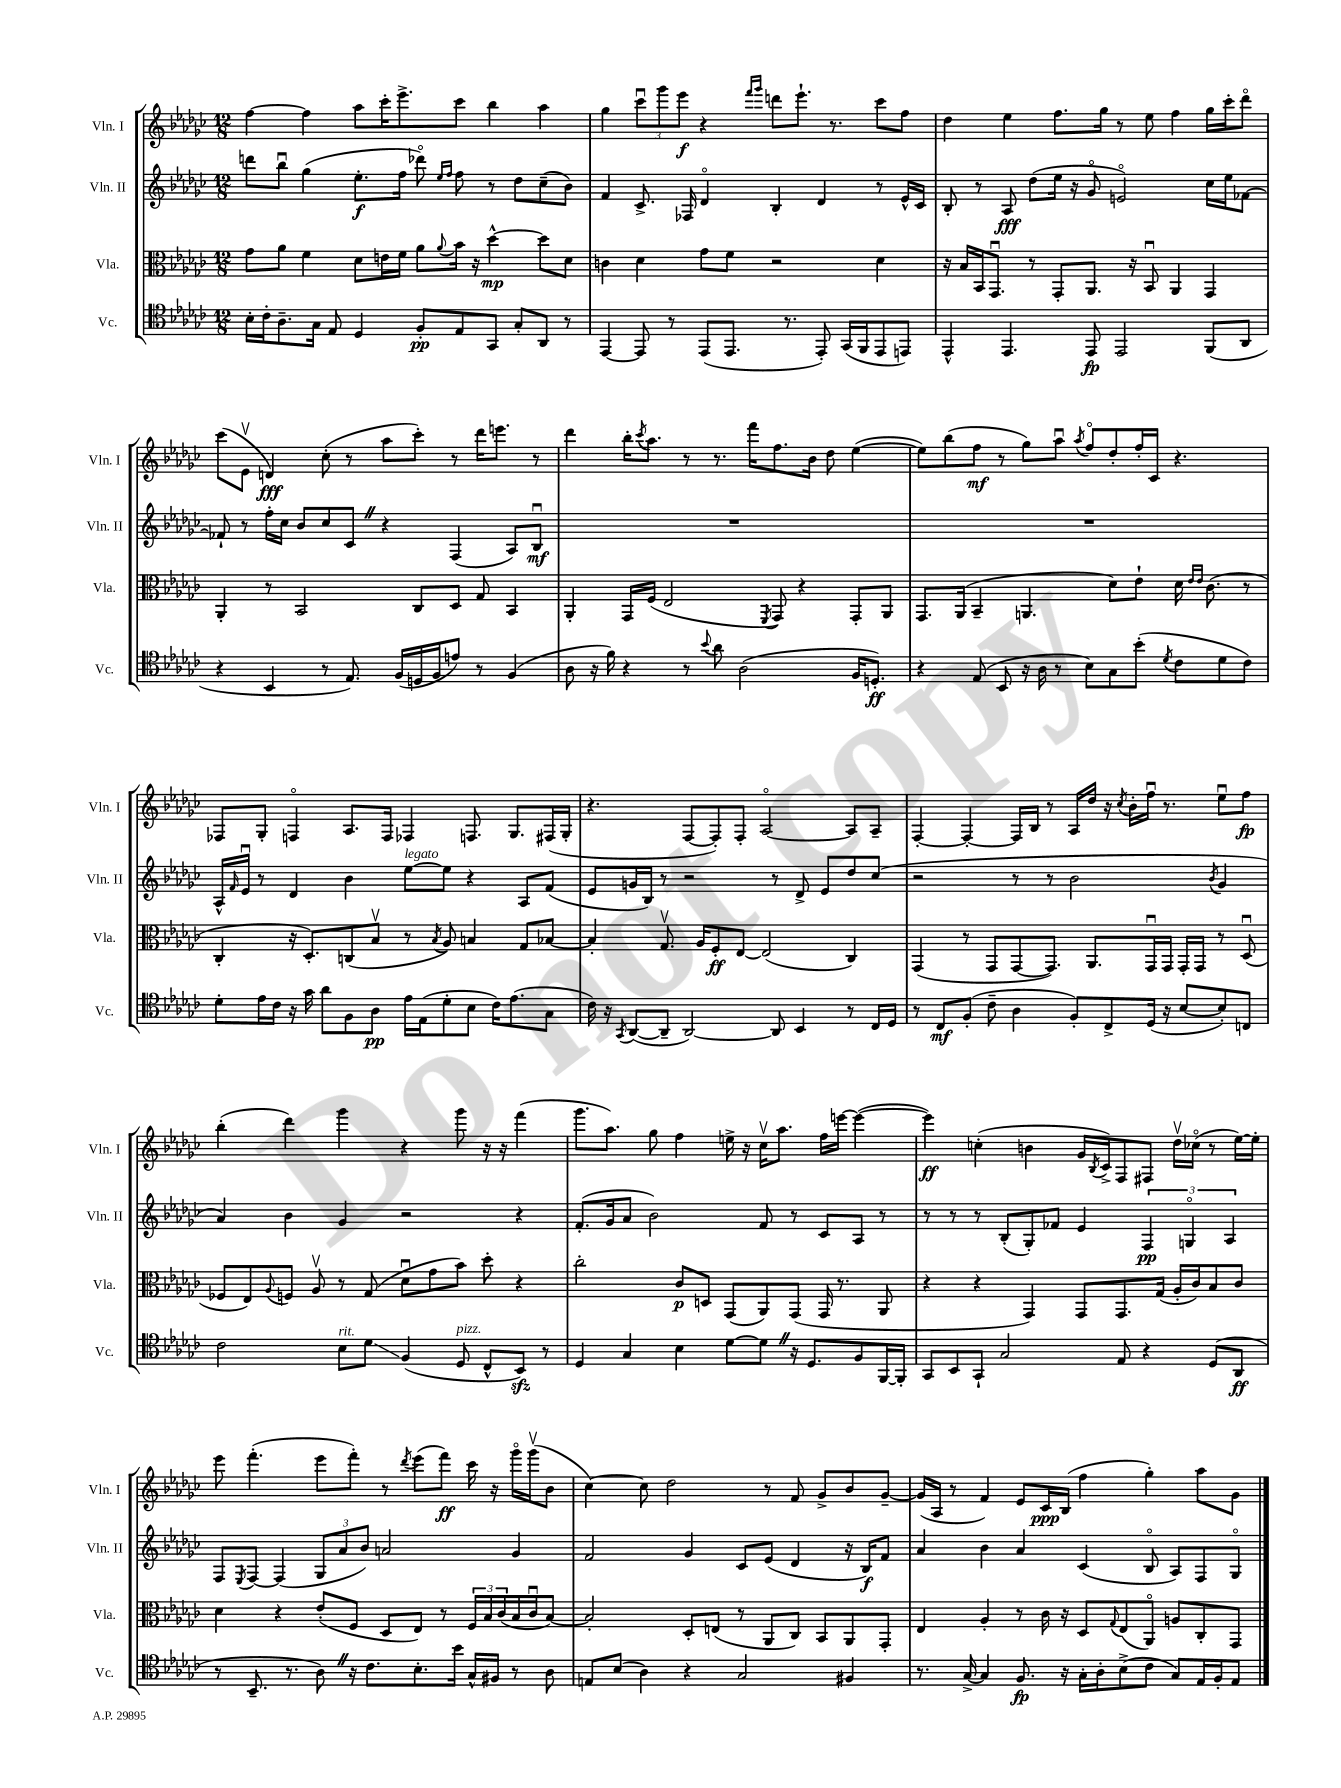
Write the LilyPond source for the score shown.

<<
\new StaffGroup <<
\new Staff = "s0" \with { instrumentName = "Vln. I" shortInstrumentName = "Vln. I" } {
    \clef treble \key ges \major \numericTimeSignature \time 12/8
    f''4~ f''4 aes''8 ces'''16-. ees'''8.-> ces'''8 bes''4 aes''4 |
    ges''4 \tuplet 3/2 { ces'''8\downbow ges'''8 ees'''8\f } r4 \grace { f'''16 ges'''16 } d'''8 ees'''8.-! r8. ces'''8 f''8 |
    des''4 ees''4 f''8. ges''16 r8 ees''8 f''4 ges''16 ces'''16-. des'''8\flageolet |
    ces'''8( ees'8\upbow d'4\fff) ces''8-.( r8 aes''8 ces'''8-.) r8 des'''16 e'''8. r8 |
    des'''4 bes''16-. \acciaccatura { ces'''8 } aes''8. r8 r8. f'''16 f''8. bes'16 des''8 ees''4~( |
    ees''8) bes''8( f''8\mf r8 ges''8) aes''8\downbow \acciaccatura { aes''8 } f''8\flageolet des''8-. f''16-. ces'16 r4. |
    fes8 ges8-. f4\flageolet aes8. f16 fes4 f8. ges8. fis16( ges16-. |
    r4. f8~ f8-.) f8-. aes2~\flageolet aes8 aes8-- |
    f4~-. f4~-. f16 bes16 r8 aes16 des''16 r16 \acciaccatura { ces''8 } bes'16-. f''16\downbow r8. ees''8\downbow f''8\fp |
    bes''4-.( des'''4) ges'''4 r4 ges'''8 r16 r16 f'''4( |
    ges'''8. aes''8.) ges''8 f''4 e''16-> r16 ces''16\upbow aes''8. f''16 e'''16~ e'''4~( |
    e'''4\ff) c''4-.( b'4 ges'16 \acciaccatura { bes8 } ces'16->) f8 fis8 des''16\upbow ces''16\flageolet( r8 ees''16~) ees''16-. |
    ees'''8 f'''4.-.( ees'''8 f'''8-.) r8 \acciaccatura { des'''8 } ees'''8( f'''8\ff) ces'''16 r16 ges'''16\flageolet ges'''16\upbow( bes'8 |
    ces''4~) ces''8 des''2 r8 f'8 ges'8-> bes'8 ges'8~-- |
    ges'16( aes16 r8 f'4) ees'8 ces'16\ppp bes16( f''4 ges''4-.) aes''8 ges'8 \bar "|." |
}
\new Staff = "s1" \with { instrumentName = "Vln. II" shortInstrumentName = "Vln. II" } {
    \clef treble \key ges \major \numericTimeSignature \time 12/8
    d'''8 bes''8\downbow ges''4( ees''8.-.\f f''16 des'''8\flageolet) \grace { ees''16 f''16 } f''8 r8 des''8 ces''8--( bes'8) |
    f'4 ces'8.-> fes16 des'4\flageolet bes4-. des'4 r8 ees'16-^ ces'16 |
    bes8-. r8 aes8\fff des''8( ees''16 r16 ges'8\flageolet e'2\flageolet) ces''16 ees''16 fes'8~ |
    fes'8-! r8 f''16-. ces''16 bes'8 ces''8 ces'8 \once \override BreathingSign.text = \markup { \musicglyph "scripts.caesura.straight" } \breathe r4 f4( aes8) bes8\downbow\mf |
    R1. |
    R1. |
    aes16-^ \grace { f'16 } ees'16\downbow r8 des'4 bes'4 ees''8~^\markup { \italic "legato" } ees''8 r4 aes8 f'8( |
    ees'8 g'16 bes16) r8 r2 r8 des'8-> ees'8 des''8 ces''8( |
    r2 r8 r8 bes'2 \acciaccatura { bes'8 } ges'4 |
    aes'4) bes'4 ges'4 r2 r4 |
    f'8.-.( ges'16 aes'8 bes'2) f'8 r8 ces'8 aes8 r8 |
    r8 r8 r8 bes8-.( ges8-.) fes'8 ees'4 \tuplet 3/2 { f4\pp g4\flageolet aes4 } |
    f8 \acciaccatura { ees8 } f8~ f4( \tuplet 3/2 { ges8 aes'8 bes'8) } a'2 ges'4 |
    f'2 ges'4 ces'8 ees'8( des'4 r16 bes16\f) f'8 |
    aes'4 bes'4 aes'4 ces'4( bes8\flageolet aes8) f8 ges8\flageolet \bar "|." |
}
\new Staff = "s2" \with { instrumentName = "Vla." shortInstrumentName = "Vla." } {
    \clef alto \key ges \major \numericTimeSignature \time 12/8
    ges'8 aes'8 f'4 des'8 e'16 f'16 aes'8 \appoggiatura { aes'8 } bes'16 r16 des''4~-^\mp des''8 des'8 |
    c'4 des'4 ges'8 f'8 r2 des'4 |
    r16 bes16 bes,16 ges,8.\downbow r8 ges,8-. aes,8. r16 bes,8\downbow aes,4 ges,4 |
    aes,4-. r8 bes,2 ces8 des8 ges8 bes,4 |
    aes,4-. ges,16 f16( ees2 \acciaccatura { f,8 } ges,8) r4 ges,8-. aes,8 |
    ges,8. aes,16( bes,4-- a,4. des'8) ees'8-! des'16 \grace { ees'16 ees'16 } ces'8.( r8 |
    ces4-. r16 des8.-.) c8( bes8\upbow r8 \acciaccatura { bes8 } aes8) b4 ges8 bes8~ |
    bes4-. ges8.\upbow aes16 f8-.\ff ees8~ ees2( ces4) |
    ges,4( r8 ges,8 ges,8~ ges,8.) aes,8. ges,16\downbow ges,16 ges,16-. ges,16 r8 des8\downbow( |
    fes8 ees8) \appoggiatura { aes8 } f8 aes8\upbow r8 ges8( des'8\downbow ges'8 bes'8) des''8-. r4 |
    ces''2-. ces'8\p d8 ges,8( aes,8) ges,8( ges,16 r8. aes,8 |
    r4 r4 ges,4) ges,8 ges,8. ges16( aes16-. ces'16) bes8 ces'8 |
    des'4 r4 ees'8-.( f8 des8 ees8) r8 \tuplet 3/2 { f16 bes16 ces'16( } bes16 ces'16\downbow bes8~) |
    bes2-. des8-. e8( r8 aes,8 ces8) bes,8 aes,8 ges,8-. |
    ees4 aes4-. r8 ces'16 r16 des8 \appoggiatura { ges8 } ees8( aes,8\flageolet) a8 ces8-. ges,8 \bar "|." |
}
\new Staff = "s3" \with { instrumentName = "Vc." shortInstrumentName = "Vc." } {
    \clef tenor \key ges \major \numericTimeSignature \time 12/8
    bes16-. ces'16-. aes8.-- ges16 ees8 des4 f8-.\pp ees8 ges,8 ges8-. aes,8 r8 |
    ees,4~ ees,8 r8 ees,8( ees,8. r8. ees,8-.) ges,16( f,16 ees,8 e,8) |
    ees,4-^ ees,4. ees,8\fp ees,2 f,8( aes,8 |
    r4 bes,4 r8 ees8.) f16( d16 f16 e'8) r8 f4( |
    aes8 r16 f'16) r4 r8 \appoggiatura { bes'8 } aes'8 aes2( f16 d8.-.\ff) |
    r4 ees8( bes,8 r16 aes16 r8 bes8) ges8 bes'8-.( \acciaccatura { des'8 } ces'8 des'8 ces'8) |
    des'8-. ees'16 ces'16 r16 ges'16 aes'8 f8 aes8\pp ees'16 ees16( des'8-. bes8 ces'16) ees'8.( ges8 |
    ces'16) r16 \acciaccatura { ges,8 } aes,8~( aes,8-- aes,2~) aes,8 bes,4 r8 ces16 des16 |
    r8 ces8\mf f8-.( ces'8-- aes4 f8-.) ces8-> des16( r16 bes8~ bes8-.) c8 |
    ces'2 bes8^\markup { \italic "rit." } des'8\glissando f4( des8^\markup { \italic "pizz." } ces8-^ bes,8\sfz) r8 |
    des4 ges4 bes4 des'8~ des'8 \once \override BreathingSign.text = \markup { \musicglyph "scripts.caesura.straight" } \breathe r16 des8. f8 f,16~ f,16-. |
    ges,8 bes,8 ges,8-! ges2 ees8 r4 des8( aes,8\ff |
    r8 bes,8.-- r8. aes8) \once \override BreathingSign.text = \markup { \musicglyph "scripts.caesura.straight" } \breathe r16 ces'8. bes8.-. bes'16 ges16-^ fis16 r8 aes8 |
    e8 bes8( aes4) r4 ges2 fis4 |
    r8. ges16~-> ges4 f8.\fp r16 ges16-. aes16-. bes8->( ces'8 ges8) ees16 f16-. ees8 \bar "|." |
}
>>
>>
\layout { \context { \Score \remove "Bar_number_engraver" } }
